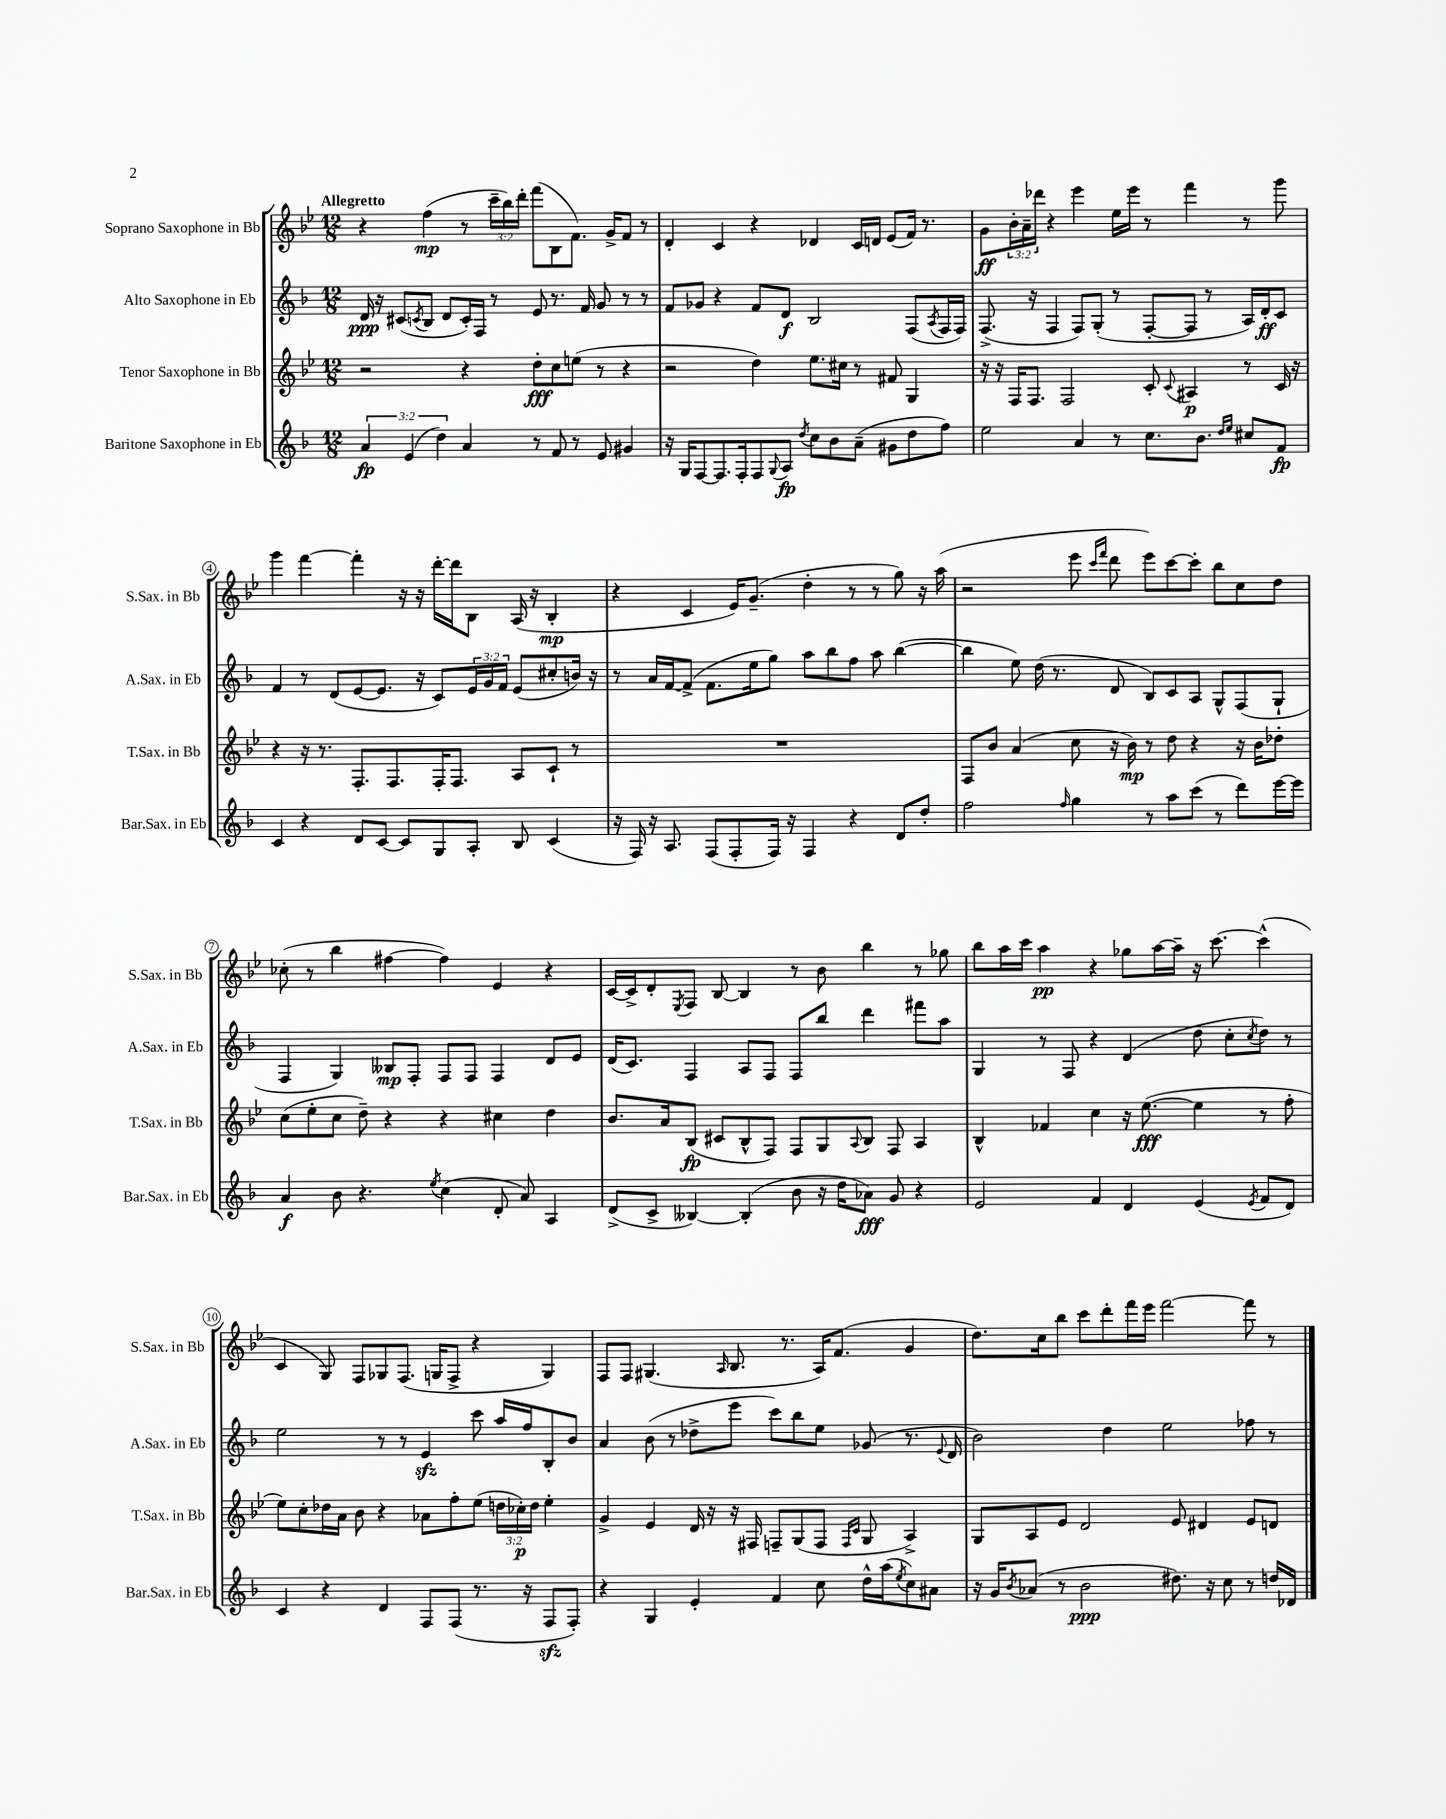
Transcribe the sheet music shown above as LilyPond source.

<<
\new StaffGroup <<
\new Staff = "s0" \with { instrumentName = "Soprano Saxophone in Bb" shortInstrumentName = "S.Sax. in Bb" } {
    \clef treble \key bes \major \numericTimeSignature \time 12/8 \override Staff.TupletNumber.text = #tuplet-number::calc-fraction-text \tempo "Allegretto"
    r4 f''4\mp( r8 \tuplet 3/2 { c'''16-- bes''16) d'''16-. } f'''8( bes8 f'8.) g'16-> f'8 r8 |
    d'4-. c'4 r4 des'4 c'16 d'16 ees'8( f'16) r8. |
    g'8\ff \tuplet 3/2 { bes'16-. a'16-- des'''16 } r4 ees'''4 ees''16 ees'''16 r8 f'''4 r8 g'''8 |
    g'''4 f'''4~ f'''4-. r16 r16 d'''16~-. d'''16 bes8 a16( r16 bes4-.\mp |
    r4 c'4 ees'16) g'8.--( d''4-. r8 r8 g''8) r16 a''16( |
    r2 ees'''8 \grace { c'''16 f'''16 } d'''8 ees'''8) c'''8~ c'''8-. bes''8 c''8 d''8 |
    ces''8-.( r8 bes''4 fis''4~ fis''4) ees'4 r4 |
    c'16~ c'16-> d'8-. \acciaccatura { ees8 } f8 bes8~ bes4 r8 bes'8 bes''4 r8 ges''8 |
    bes''8 a''16 c'''16 a''4\pp r4 ges''8 a''16~ a''16-- r16 c'''8.~ c'''4-^( |
    c'4 g8) f8 ges8 f8.( g16 f8-> r4 g4) |
    f8 f8 gis4.( \grace { a16 } bes8. r8. a16) f'8.( g'4 |
    d''8.) c''16 bes''8 c'''8 d'''8-. f'''16 ees'''16 f'''2~ f'''8 r8 \bar "|." |
}
\new Staff = "s1" \with { instrumentName = "Alto Saxophone in Eb" shortInstrumentName = "A.Sax. in Eb" } {
    \clef treble \key f \major \numericTimeSignature \time 12/8 \override Staff.TupletNumber.text = #tuplet-number::calc-fraction-text
    d'16\ppp r16 cis'8( \acciaccatura { c'8 } bes8 d'8 c'16-.) f16 r8 e'8 r8. f'16 g'8 r8 r8 |
    f'8 ges'8 r4 f'8 d'8\f bes2 f8( \acciaccatura { a8 } f16 f16) |
    f8.->( r16 f4 f8) g8-.( r8 f8~-. f8 r8 a16) d'16-.\ff c'8 |
    f'4 r8 d'8( e'8~ e'8. r16 c'8) \tuplet 3/2 { e'16 g'16 f'16 } e'8( cis''8-. b'16) r16 |
    r8 a'16 f'16~ f'8->( f'8. e''16 g''8) a''8 bes''8 f''8 a''8 bes''4~( |
    bes''4 e''8) d''16( r8. d'8 bes8) c'8 a8 g8-^ f8( g8-! |
    f4 g4) beses8\mp f8-. f8 f8 f4 d'8 e'8 |
    d'16( c'8.) f4 a8 f8 f8 bes''8 d'''4 fis'''8 a''8 |
    g4 r8 f8 r4 d'4( d''8 c''8-. \acciaccatura { c''8 } d''8) r8 |
    e''2 r8 r8 e'4\sfz c'''8 a''16 f''16 bes8-. bes'8 |
    a'4 bes'8( r8 des''8-> e'''8 c'''8) bes''8 e''8 ges'8( r8. \appoggiatura { e'8 } d'16 |
    bes'2) d''4 e''2 fes''8 r8 \bar "|." |
}
\new Staff = "s2" \with { instrumentName = "Tenor Saxophone in Bb" shortInstrumentName = "T.Sax. in Bb" } {
    \clef treble \key bes \major \numericTimeSignature \time 12/8 \override Staff.TupletNumber.text = #tuplet-number::calc-fraction-text
    r2 r4 d''8-.\fff c''8 e''8( r8 r4 |
    r2 d''4) ees''8. cis''16 r8 fis'8 g4 |
    r16 r16 f16 f8. f2 c'8-. \appoggiatura { c'8 } ais4\p r8 c'16 r16 |
    r4 r16 r8. f8.-. f8. f16-. f8. a8 c'8-! r8 |
    R1. |
    f8 bes'8 a'4( c''8 r16 bes'16\mp) r8 d''8 r4 r16 bes'16 des''8-. |
    c''8( ees''8-. c''8 d''8--) r4 r4 cis''4 d''4 |
    bes'8. a'16 bes8\fp( cis'8 bes8-^ f8) f8 g8 \appoggiatura { a8 } bes8 f8 a4 |
    bes4-^ fes'4 c''4 r16 ees''8.~\fff( ees''4 r8 f''8-. |
    ees''8) c''8-. des''16 a'16 bes'8 r4 aes'8 f''8-. ees''8( \tuplet 3/2 { d''16 ces''16-.\p) d''16 } ees''4-. |
    g'4-> ees'4 d'16 r16 r16 fis16 f8-- g8( f8 \grace { f16 c'16 } g8 a4->) |
    g8 a8 ees'8 d'2 ees'8 dis'4 ees'8 d'8 \bar "|." |
}
\new Staff = "s3" \with { instrumentName = "Baritone Saxophone in Eb" shortInstrumentName = "Bar.Sax. in Eb" } {
    \clef treble \key f \major \numericTimeSignature \time 12/8 \override Staff.TupletNumber.text = #tuplet-number::calc-fraction-text
    \tuplet 3/2 { a'4\fp e'4( d''4) } a'4 r8 f'8 r8 e'8 gis'4 |
    r16 g16 f8~ f8. f16-. f8 \appoggiatura { g8 } a8\fp \acciaccatura { d''8 } c''8 bes'8 a'8--( gis'8 d''8 f''8) |
    e''2 a'4 r8 c''8. bes'8. \grace { d''16 e''16 } cis''8 f'8\fp |
    c'4 r4 d'8 c'8~ c'8 g8 a8-. bes8 c'4( |
    r16 f16) r16 a8. f8( f8-. f16) r16 f4 r4 d'8 d''8-. |
    f''2 \grace { f''16 } g''4 r8 a''8 c'''8( r8 d'''8) e'''16~ e'''16 |
    a'4\f bes'8 r4. \acciaccatura { e''8 } c''4( d'8-. a'8) a4 |
    d'8->( c'8-> beses4~) beses4-.( bes'8 r16 d''16 aes'8\fff) g'8 r4 |
    e'2 f'4 d'4 e'4( \acciaccatura { e'8 } f'8 d'8) |
    c'4 r4 d'4 f8 f8( r8. r16 f8\sfz f8-.) |
    r4 g4 e'4-. f'4 c''8 d''16-^ a''16( \acciaccatura { e''8 } c''8) ais'8 |
    r16 g'16 \acciaccatura { bes'8 } aes'8( r8 bes'2\ppp dis''8.) r16 c''8 r8 d''16 des'16 \bar "|." |
}
>>
>>
\layout { \context { \Score \override BarNumber.stencil = #(make-stencil-circler 0.1 0.3 ly:text-interface::print) } }
